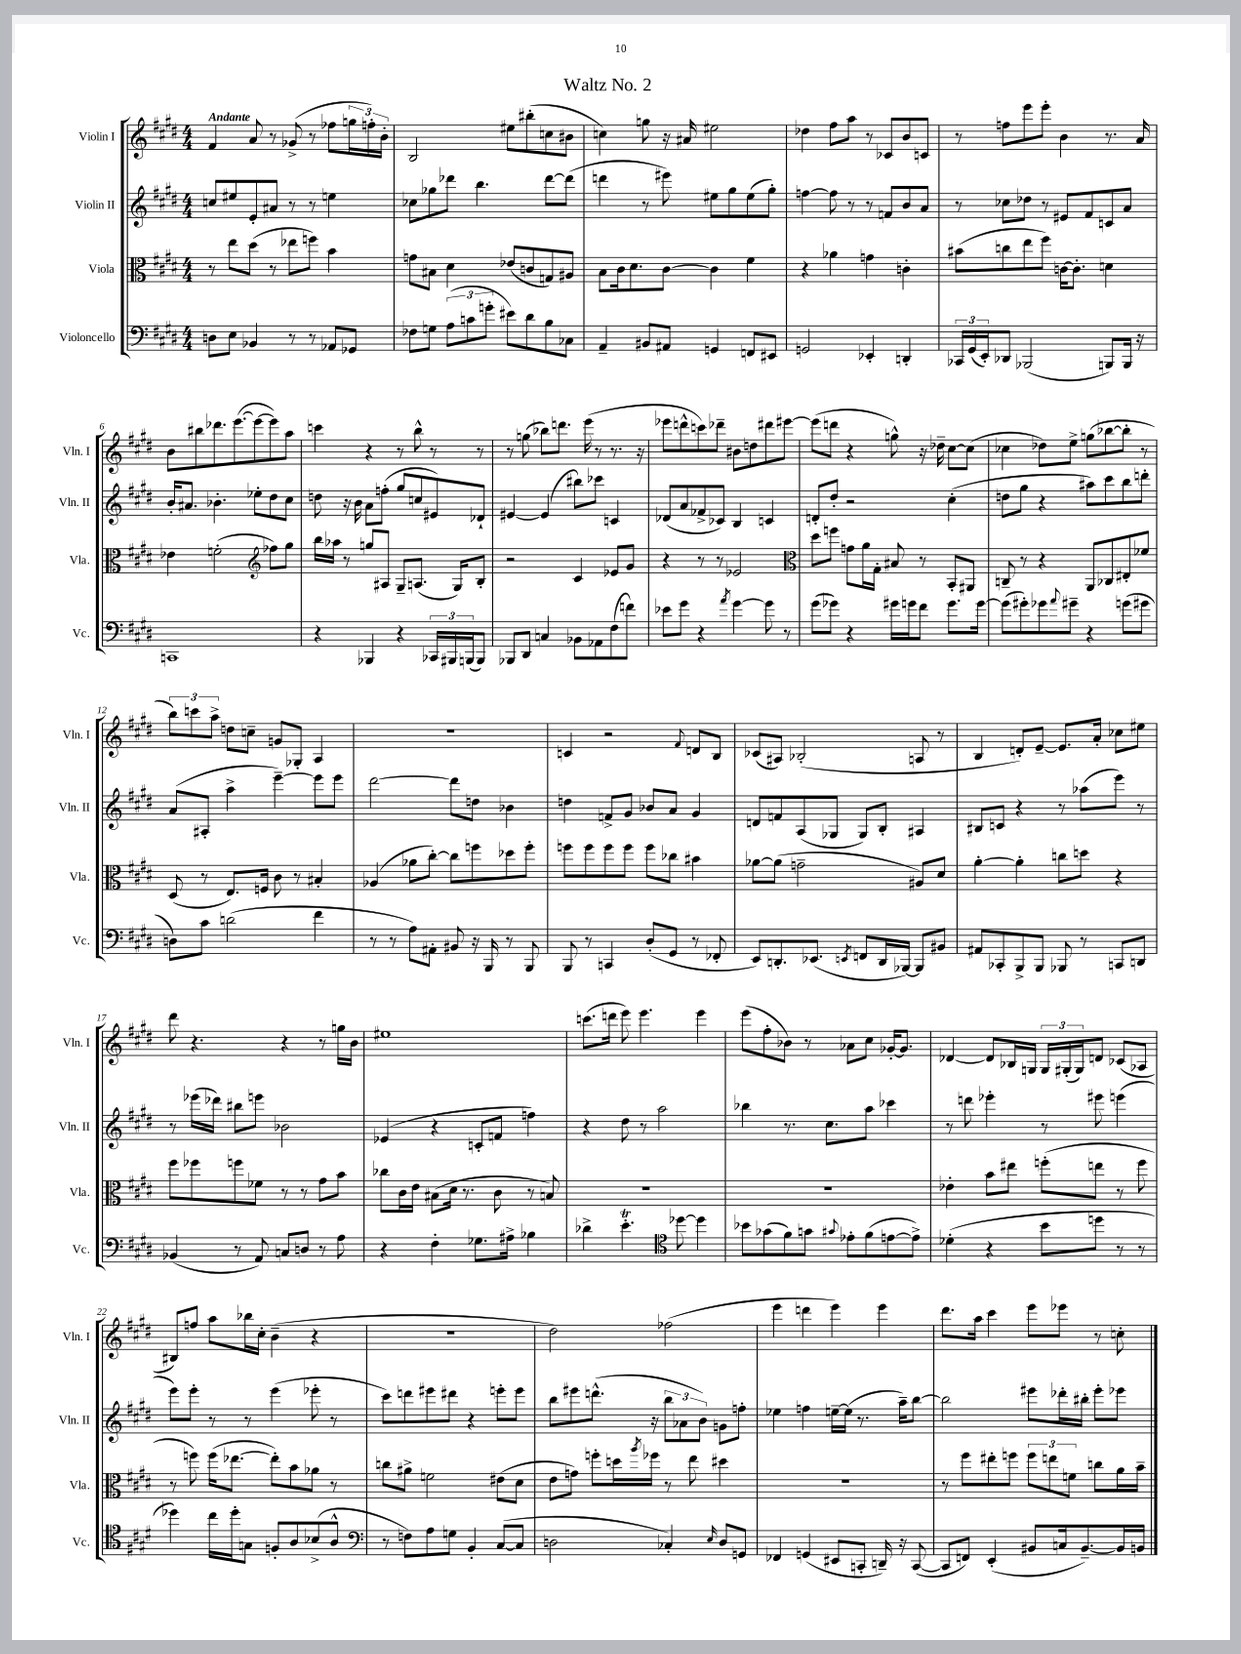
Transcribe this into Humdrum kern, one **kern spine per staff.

**kern	**kern	**kern	**kern
*staff4	*staff3	*staff2	*staff1
*clefF4	*clefC3	*clefG2	*clefG2
*k[f#c#g#d#]	*k[f#c#g#d#]	*k[f#c#g#d#]	*k[f#c#g#d#]
*M4/4	*M4/4	*M4/4	*M4/4
8D	8r	8cc	4f#
8E	8ee	8ee#	.
4BB-	(8dd#	8e'	8a
.	8r	8a#	8r
8r	8ee-	8r	(8g-^
8r	8ff)	8r	8r
8AA-	4b	4ee	8ff-
8GG-	.	.	24gg
.	.	.	24ff')
.	.	.	24b'
=	=	=	=
8F-	8g	8cc-	2B
8G	8B#	8gg-	.
(12A	4d#	8ddd-	.
12c	.	.	.
.	.	4.bb	.
12g'	.	.	.
8e#)	(8e-	.	8ee#
8d#	8c	.	(8bb#'
8B	8G)	[8ddd-	8cc
8C-	8A#	(8ddd-]	8b#
=	=	=	=
4AA~	8B	4ddd	4cc)
.	16c#	.	.
.	8.d#	.	.
8BB#	.	8r	8gg
8AA#	[8c#	8eee#)	16r
.	.	.	16a#
4GG	4c#]	8ee#	2ee#
.	.	8gg#	.
8FF	4f#	(8ee#	.
8EE#	.	8gg#')	.
=	=	=	=
2GG	4r	[4ff	4dd-
.	4a-	8ff]	8ff#
.	.	8r	8aa
4EE-'	4g	8r	8r
.	.	8f	8c-
4DD'	4c'	8b	8b
.	.	8a	8c
=	=	=	=
24CC-	(8b#	8r	8r
(24GG#	.	.	.
24EE')	.	.	.
8DD-	8cc	8cc-	8ff
(2BBB-	8ee	8dd-	8eee
.	8ff#)	8r	8eee'
.	[16c	8e#	4b
.	8.c']	.	.
.	.	8f#	.
8BBB)	4d	8c	8.r
16BBB	.	8a	.
16r	.	.	16a
=	=	=	=
1CC	4e-	16b'	8b
.	.	8.a#	.
.	.	.	8bb#
.	(2f'	4.b-'	8.ddd-
.	.	.	([8.eee
.	.	8ee-'	8eee_
*	*clefG2	*	*
.	8ff-)	8dd#	8eee])
.	8gg#	8cc#	8aa
=	=	=	=
4r	16bb	8dd	4ccc
.	16aa-	.	.
.	8r	16r	.
.	.	16b	.
4BBB-	8gg	8a	4r
.	8A#	(8ff'	.
4r	8G#~	8gg#	8r
.	(8.A	8cc	8bb^^
24CC-	.	8e#)	8r
24BBB#	.	.	.
.	16G#)	.	.
(24BBB	.	.	.
8BBB)	8B'	8d-`	8r
=	=	=	=
8BBB-	2r	[4e#	8r
8DD#	.	.	(8gg
4C	.	(4e#]	8bb-)
.	.	.	8.ddd
8BB-	4c#	8bb#)	.
.	.	.	(16eee
8AA-	.	8ccc-	8r
(8F#	8e-	4c	8.r
8f)	8g#	.	.
.	.	.	16r
=	=	=	=
8e-	4r	(8d-	8eee-
8g#	.	8a	8ddd^^
4r	8r	8f-^	8ccc)
.	8r	8c-)	8ddd-~
8qa	.	.	.
[4g#	2e-	4B	8b#
.	.	.	8dd
8g#]	.	4c	8ddd#
8r	.	.	[8eee#
=	=	=	=
*	*clefC3	*	*
(8g#	8dd#	8d'	(8eee#]
8g-)	8ff	8dd#'	8ddd
4r	8g	2r	4r
.	16a	.	.
.	16G#'	.	.
16g#	8B#	.	8gg^^)
16g	.	.	.
8f#	8r	.	16r
.	.	.	16dd-~
8.g	8BB'	(4cc#'	[8cc#
.	8AA#	.	(8cc#]
[16g	.	.	.
=	=	=	=
(8g]	8C~	8dd	4cc-
8g#')	8r	8gg#	.
8g-	4r	4r	8dd-)
8qqa	.	.	.
8g#~	.	.	8ee^
4r	8AA	8aa#)	(8gg
.	8C-	8ccc#	[8bb-
(8g	8E#'	8bb	8bb-']
8g#	8f-	8ddd'	8r
=	=	=	=
8D)	(8D#	(8a	12bb)
.	.	.	12ccc
8c#	8r	8A#'	.
.	.	.	12aa^
(2d	8.E)	4aa^	8dd
.	.	.	8cc~
.	16F	.	.
.	8c#	[4eee~)	8g
.	8r	.	8G-'
4f#	4B#'	8eee]	4A
.	.	8eee	.
=	=	=	=
8r	(4A-	[2ddd#	1r
8r	.	.	.
8A)	8a-	.	.
8AA#'	[8cc#')	.	.
8BB#	8cc#]	8ddd#]	.
16r	8ff	8dd	.
16BBB	.	.	.
8r	8dd-	4b-	.
8BBB	8ff'	.	.
=	=	=	=
8BBB	8ff	4dd	4c
8r	8ff	.	.
4CC	8ff	8f^	2r
.	8ff	8g#	.
(8D#'	8ff	8b-	.
8GG#	8cc-	8a	.
.	.	.	8qqf#
8r	4b#	4g#	8d
8FF-'	.	.	8B
=	=	=	=
8EE)	[8a-	8d	(8c-
8.DD'	(8a-]	8f	8A#)
.	2g~	(8A	(2B-'
(8.EE-	.	.	.
.	.	8G-	.
8qEE	.	.	.
8FF	.	8G-)	.
16DD	.	8B'	.
[16BBB-)	.	.	.
8BBB-]	8A#)	4A#	8A
8BB#	8d#	.	8r
=	=	=	=
8AA#	[4a'	8B#	4B
8CC-'	.	8c	.
8BBB^	4a']	4r	8d')
8BBB	.	.	[8e~
8BBB-	8cc	8r	8.e]
8r	8dd	(8aa-	.
.	.	.	16a'
8CC	4r	8eee)	8cc-
8DD	.	8r	8ee#
=	=	=	=
(4BB-	8ff#	8r	8ddd#
.	8ff-	(16eee-	4.r
.	.	16ddd-)	.
8r	8ff	8bb#	.
8AA)	8f-	8eee	.
8C	8r	2b-	4r
8D	8r	.	.
8r	8g#	.	8r
8A	8b	.	16gg
.	.	.	16b
=	=	=	=
4r	8cc-	(4e-	1ee#
.	16c#	.	.
.	16e	.	.
4F#'	(8B#	4r	.
.	16d#	.	.
.	8.r	.	.
8.G-	.	8c'	.
.	8c#	8f	.
16A#^	.	.	.
4B-	8r	4ff)	.
.	8B)	.	.
=	=	=	=
4d-^	1r	4r	(8.ccc
.	.	.	16ddd
4.e'	.	8dd#	8eee)
.	.	8r	4.eee
.	.	2aa	.
*clefC4	*	*	*
[8dd-	.	.	.
4dd-]	.	.	4eee
=	=	=	=
8b-	1r	4bb-	(8eee
(8g-	.	.	8ff#'
8f#)	.	8.r	8b-)
8g	.	.	8r
.	.	8.cc#	.
8qqg#	.	.	.
8e-'	.	.	8a-
(8f#	.	8aa	8cc#
[8e	.	4ccc-	[16g-'
.	.	.	8.g-]
8e^])	.	.	.
=	=	=	=
(4d-'	4e-'	8r	[4d-
.	.	8ddd	.
4r	8b	4eee-'	8d-]
.	8ee#	.	16B-
.	.	.	16G
8b	(8ff'	8r	24G
.	.	.	(24G#'
.	.	.	24G#)
8dd	8ee	8eee#	8d
8r	8r	(4eee	(8c-
8r	8ff	.	8A-
=	=	=	=
4dd-)	8r	8eee)	8B#)
.	8ff)	8eee'	8ff
16cc#	(16ff	8r	8aa
16dd-'	[8.ee-	.	.
8G	.	8r	16bb-
.	.	.	16cc#'
8F'	8ee-'])	(4eee	(4b~
8A	8b	.	.
(8B-^	8a-	8eee-'	4r
8A^^	8r	8r	.
=	=	=	=
*clefF4	*	*	*
8r	8cc	8ccc#)	1r
8F)	8a#^	8ddd	.
8A	2f	8eee#	.
8G	.	8ddd#	.
4BB'	.	4r	.
([8C#	(8e#	8eee'	.
8C#]	8d#	8eee	.
=	=	=	=
2D	8e	8bb	2dd#)
.	8g)	8eee#	.
.	8ff'	(8.ddd^^	.
.	16dd	.	.
.	8qaa	.	.
.	16ff-	16r	.
4C-')	8r	12bb	(2ff-
.	.	12a-	.
.	8ee	.	.
.	.	12b)	.
16qqE	.	.	.
8D	4dd#	8g	.
8GG	.	8ff'	.
=	=	=	=
4FF-	1r	4ee-	4eee
(4GG	.	4ff	4ddd
8EE#	.	[16ee~	4eee)
.	.	(16ee]	.
8CC'	.	8.r	.
16DD~)	.	.	4eee
16r	.	16aa~)	.
([8CC	.	[8bb	.
=	=	=	=
8CC]	8r	2bb]	8.ddd#
8FF)	8ff#	.	.
.	.	.	16aa
(4EE'	8ee#'	.	4ccc#
.	8ff	.	.
8BB#	12ff	8eee#	8eee
.	12ee	.	.
16C	.	16ddd-'	8eee-
.	12f	.	.
[8.BB#~)	.	16bb#'	.
.	8cc	8eee#'	8r
16BB#]	16a	8eee-	8cc'
16BB	16b~	.	.
==	==	==	==
*-	*-	*-	*-
